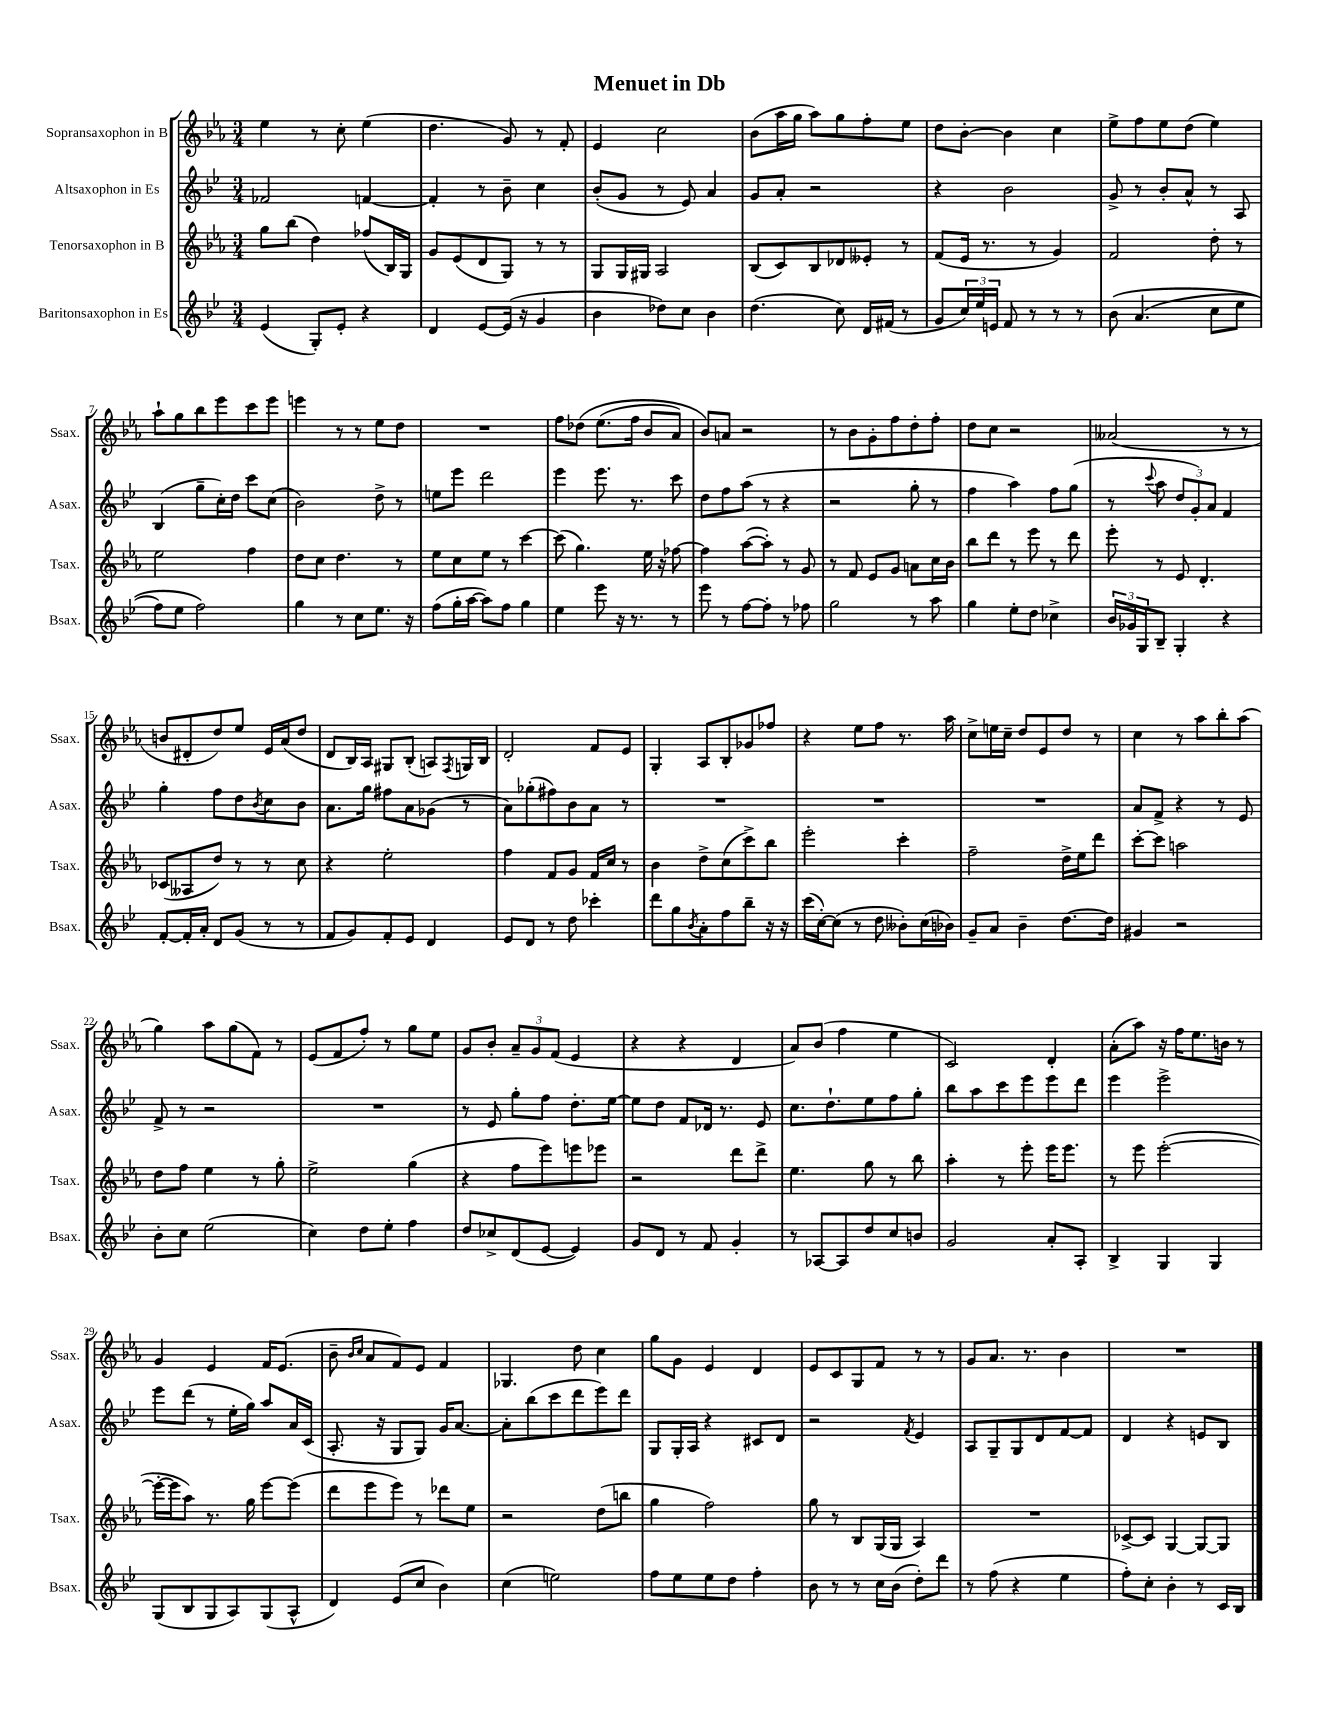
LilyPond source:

\header { title = "Menuet in Db" }
<<
\new StaffGroup <<
\new Staff = "s0" \with { instrumentName = "Sopransaxophon in B" shortInstrumentName = "Ssax." } {
    \clef treble \key ees \major \numericTimeSignature \time 3/4
    ees''4 r8 c''8-. ees''4( |
    d''4. g'8) r8 f'8-. |
    ees'4 c''2 |
    bes'8( aes''16 g''16 aes''8) g''8 f''8-. ees''8 |
    d''8 bes'8~-. bes'4 c''4 |
    ees''8-> f''8 ees''8 d''8( ees''4) |
    aes''8-! g''8 bes''8 ees'''8 c'''8 ees'''8 |
    e'''4 r8 r8 ees''8 d''8 |
    R2. |
    f''8 des''8\( ees''8.( f''16 bes'8 aes'8) |
    bes'8\) a'8 r2 |
    r8 bes'8 g'8-. f''8 d''8-. f''8-. |
    d''8 c''8 r2 |
    aeses'2( r8 r8 |
    b'8 dis'8-. d''8) ees''8 ees'16 aes'16( d''8 |
    d'8 bes16) aes16 gis8 bes8-.( a8) \acciaccatura { f8 } g16 bes16 |
    d'2-. f'8 ees'8 |
    g4-. aes8 bes8-. ges'8 fes''8 |
    r4 ees''8 f''8 r8. aes''16 |
    c''8-> e''16 c''16-- d''8 ees'8 d''8 r8 |
    c''4 r8 aes''8 bes''8-. aes''8( |
    g''4) aes''8 g''8( f'8) r8 |
    ees'8( f'8 f''8-.) r8 g''8 ees''8 |
    g'8 bes'8-. \tuplet 3/2 { aes'8-- g'8 f'8( } ees'4 |
    r4 r4 d'4 |
    aes'8) bes'8( f''4 ees''4 |
    c'2) d'4-. |
    aes'8-.( aes''8) r16 f''16 ees''8. b'16 r8 |
    g'4 ees'4 f'16 ees'8.( |
    bes'8-- \grace { bes'16 c''16 } aes'8 f'8) ees'8 f'4 |
    ges4. d''8 c''4 |
    g''8 g'8 ees'4 d'4 |
    ees'8 c'8 g8 f'8 r8 r8 |
    g'8 aes'8. r8. bes'4 |
    R2. \bar "|." |
}
\new Staff = "s1" \with { instrumentName = "Altsaxophon in Es" shortInstrumentName = "Asax." } {
    \clef treble \key bes \major \numericTimeSignature \time 3/4
    fes'2 f'4~ |
    f'4-. r8 bes'8-- c''4 |
    bes'8-.( g'8 r8 ees'8) a'4 |
    g'8 a'8-. r2 |
    r4 bes'2 |
    g'8-> r8 bes'8-. a'8-^ r8 a8 |
    bes4( g''8-- c''16-.) d''16 c'''8 c''8( |
    bes'2) d''8-> r8 |
    e''8 ees'''8 d'''2 |
    ees'''4 ees'''8. r8. c'''8 |
    d''8 f''8 a''8( r8 r4 |
    r2 g''8-. r8 |
    f''4 a''4) f''8 g''8( |
    r8 \appoggiatura { c'''8 } a''8 \tuplet 3/2 { d''8 g'8-.) a'8 } f'4 |
    g''4-. f''8 d''8 \acciaccatura { bes'8 } c''8 bes'8 |
    a'8. g''16 fis''8 a'8 ges'8( r8 |
    a'8) ges''8-.( fis''8) bes'8 a'8 r8 |
    R2. |
    R2. |
    R2. |
    a'8 f'8-> r4 r8 ees'8 |
    f'8-> r8 r2 |
    R2. |
    r8 ees'8 g''8-. f''8 d''8.-. ees''16~ |
    ees''8 d''8 f'8 des'16 r8. ees'8 |
    c''8. d''8.-! ees''8 f''8 g''8-. |
    bes''8 a''8 c'''8 ees'''8 ees'''8 d'''8 |
    ees'''4 ees'''2-> |
    ees'''8 d'''8( r8 ees''16-. g''16) a''8 a'16 c'16( |
    a8.-. r16 g8 g8) g'16 a'8.~ |
    a'8-. bes''8( c'''8 d'''8 ees'''8) d'''8 |
    g8 g16-. a16 r4 cis'8 d'8 |
    r2 \acciaccatura { f'8 } ees'4 |
    a8 g8-- g8 d'8 f'8~ f'8 |
    d'4 r4 e'8 bes8 \bar "|." |
}
\new Staff = "s2" \with { instrumentName = "Tenorsaxophon in B" shortInstrumentName = "Tsax." } {
    \clef treble \key ees \major \numericTimeSignature \time 3/4
    g''8 bes''8( d''4) fes''8( bes16) g16 |
    g'8 ees'8( d'8 g8) r8 r8 |
    g8 g16 gis16 aes2 |
    bes8( c'8) bes8 des'8 eeses'8-. r8 |
    f'8( ees'16 r8. r8 g'4) |
    f'2 d''8-. r8 |
    ees''2 f''4 |
    d''8 c''8 d''4. r8 |
    ees''8 c''8 ees''8 r8 c'''4~ |
    c'''8( g''4.) ees''16 r16 fes''8~ |
    fes''4 aes''8~( aes''8-.) r8 g'8 |
    r8 f'8 ees'8 g'8 a'8 c''16 bes'16 |
    bes''8 d'''8 r8 ees'''8 r8 d'''8 |
    ees'''8-. r8 ees'8 d'4.-. |
    ces'8( aeses8 d''8) r8 r8 c''8 |
    r4 ees''2-. |
    f''4 f'8 g'8 f'16 c''16 r8 |
    bes'4 d''8-> c''8( c'''8->) bes''8 |
    ees'''2-. c'''4-. |
    f''2-- d''16-> ees''16 d'''8 |
    c'''8~-. c'''8 a''2 |
    d''8 f''8 ees''4 r8 g''8-. |
    ees''2-> g''4( |
    r4 f''8 ees'''8) e'''8 ees'''8 |
    r2 d'''8 d'''8-> |
    ees''4. g''8 r8 bes''8 |
    aes''4-. r8 ees'''8-. ees'''16 ees'''8. |
    r8 ees'''8 ees'''2~-.( |
    ees'''16~-. ees'''16 aes''8) r8. g''16 ees'''8~ ees'''8( |
    d'''8 ees'''8 ees'''8) r8 des'''8 ees''8 |
    r2 d''8( b''8 |
    g''4 f''2) |
    g''8 r8 bes8 g16( g16 aes4) |
    R2. |
    ces'8~-> ces'8 g4~ g8~ g8 \bar "|." |
}
\new Staff = "s3" \with { instrumentName = "Baritonsaxophon in Es" shortInstrumentName = "Bsax." } {
    \clef treble \key bes \major \numericTimeSignature \time 3/4
    ees'4( g8-.) ees'8-. r4 |
    d'4 ees'8~ ees'16( r16 g'4 |
    bes'4 des''8) c''8 bes'4 |
    d''4.( c''8) d'16 fis'16( r8 |
    g'8 \tuplet 3/2 { c''16) ees''16 e'16 } f'8 r8 r8 r8 |
    bes'8\( a'4.( c''8 ees''8 |
    f''8) ees''8 f''2\) |
    g''4 r8 c''8 ees''8. r16 |
    f''8( g''16-. a''16~ a''8) f''8 g''4 |
    ees''4 ees'''8 r16 r8. r8 |
    ees'''8 r8 f''8~ f''8-. r8 fes''8 |
    g''2 r8 a''8 |
    g''4 ees''8-. d''8 ces''4-> |
    \tuplet 3/2 { bes'16 ges'16 g16 } bes8-- g4-. r4 |
    f'8~-. f'16-. a'16-. d'8 g'8( r8 r8 |
    f'8 g'8) f'8-. ees'8 d'4 |
    ees'8 d'8 r8 d''8 ces'''4-. |
    d'''8 g''8 \acciaccatura { bes'8 } a'8-. f''8 bes''8-- r16 r16 |
    c'''16( c''16~-.) c''8( r8 d''8 beses'8-.) c''16( bes'16) |
    g'8-- a'8 bes'4-- d''8.~ d''16 |
    gis'4 r2 |
    bes'8-. c''8 ees''2( |
    c''4) d''8 ees''8-. f''4 |
    d''8 ces''8-> d'8( ees'8~ ees'4) |
    g'8 d'8 r8 f'8 g'4-. |
    r8 aes8~ aes8 d''8 c''8 b'8 |
    g'2 a'8-. a8-. |
    bes4-> g4 g4 |
    g8( bes8 g8 a8) g8( a8-^ |
    d'4) ees'8( c''8 bes'4) |
    c''4( e''2) |
    f''8 ees''8 ees''8 d''8 f''4-. |
    bes'8 r8 r8 c''16 bes'16( d''8-.) d'''8 |
    r8 f''8( r4 ees''4 |
    f''8-.) c''8-. bes'4-. r8 c'16 bes16 \bar "|." |
}
>>
>>
